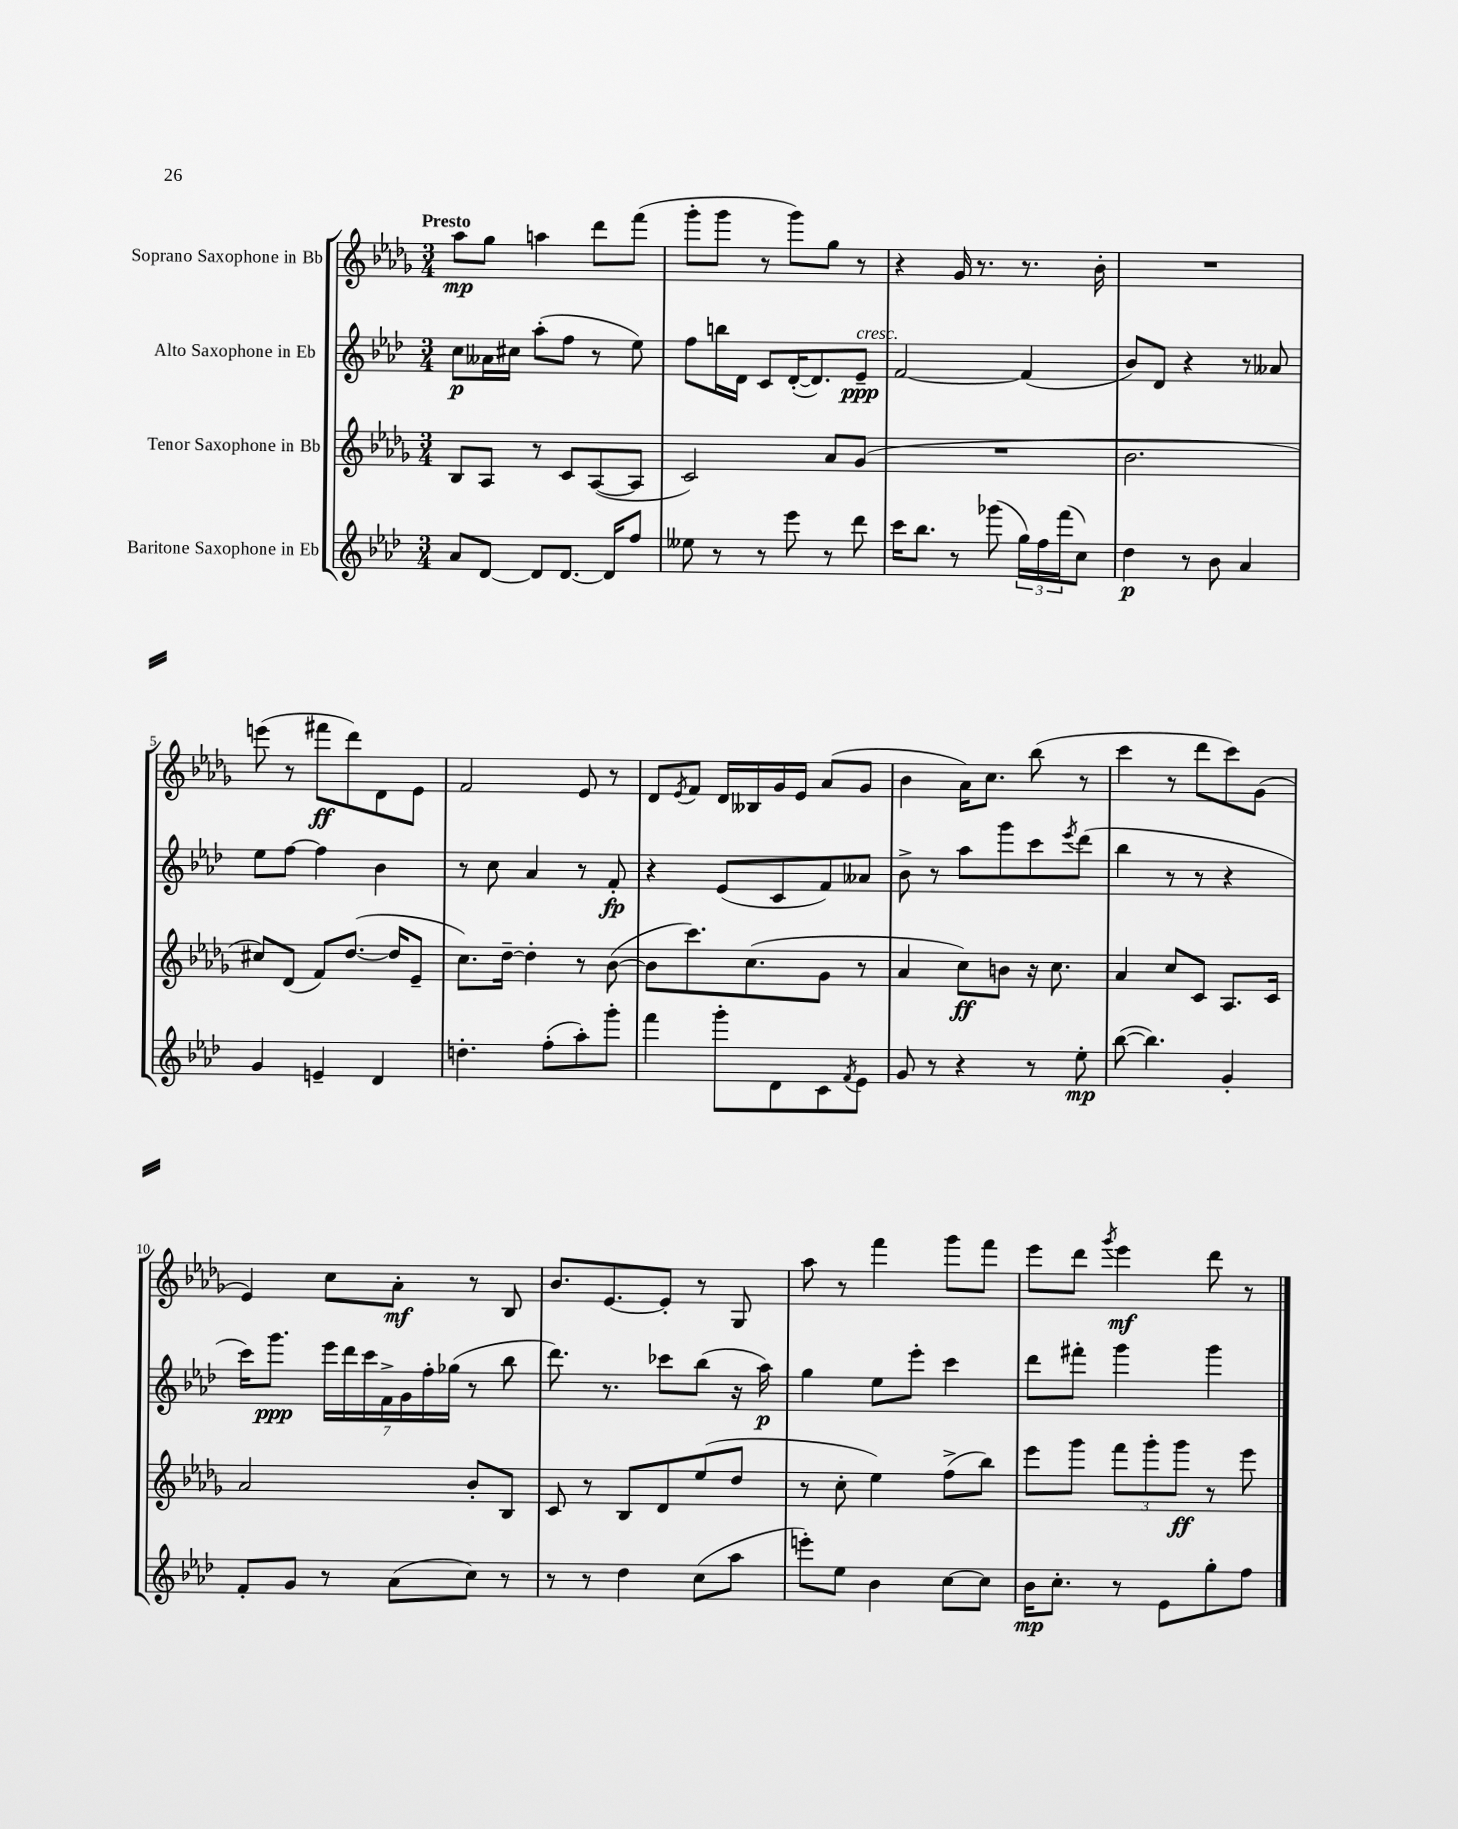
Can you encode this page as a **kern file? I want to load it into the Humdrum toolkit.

**kern	**kern	**kern	**kern
*staff4	*staff3	*staff2	*staff1
*clefG2	*clefG2	*clefG2	*clefG2
*k[b-e-a-d-]	*k[b-e-a-d-g-]	*k[b-e-a-d-]	*k[b-e-a-d-g-]
*M3/4	*M3/4	*M3/4	*M3/4
8a-	8B-	8cc	8aa-
[8d-	8A-	16a--	8gg-
.	.	16cc#	.
8d-]	8r	(8aa-'	4aa
[8.d-	8c	8ff	.
.	([8A-	8r	8ddd-
16d-]	.	.	.
8ff	8A-]	8ee-)	(8fff
=	=	=	=
8ee--	2c)	8ff	8ggg-'
8r	.	16bb	8ggg-
.	.	16d-	.
8r	.	8c	8r
8eee-	.	([16d-'	8ggg-)
.	.	8.d-])	.
8r	8a-	.	8gg-
8ddd-	(8g-	8e-~	8r
=	=	=	=
16ccc	2.r	[2f	4r
8.bb-	.	.	.
8r	.	.	16g-
.	.	.	8.r
(8ggg-	.	.	.
24gg)	.	(4f]	8.r
24ff	.	.	.
(24fff	.	.	.
8cc)	.	.	.
.	.	.	16b-'
=	=	=	=
4dd-	2.b-	8b-)	2.r
.	.	8d-	.
8r	.	4r	.
8b-	.	.	.
4a-	.	8r	.
.	.	8a--	.
=	=	=	=
4g	8cc#)	8ee-	(8eee
.	(8d-	[8ff	8r
4e~	8f)	4ff]	8fff#
.	([8.dd-	.	8ddd-)
4d-	.	4b-	8d-
.	16dd-]	.	.
.	8e-~	.	8e-
=	=	=	=
4.dd'	8.cc)	8r	2f
.	.	8cc	.
.	[16dd-~	.	.
.	4dd-']	4a-	.
(8ff'	.	.	.
8aa-')	8r	8r	8e-
8ggg'	([8b-	8f'	8r
=	=	=	=
4fff	8b-]	4r	8d-
.	.	.	8qe-
.	8.ccc)	.	8f
8ggg'	.	(8e-	16d-
.	(8.cc	.	16B--
8d-	.	8c	16g-
.	.	.	16e-
8c	8g-	8f)	(8a-
8qf	.	.	.
8e-	8r	8a--	8g-
=	=	=	=
8g	4a-	8b-^	4b-
8r	.	8r	.
4r	8cc)	8aa-	16a-)
.	.	.	8.cc
.	8b	8ggg	.
8r	16r	8ccc	(8bb-
.	8.cc	.	.
.	.	8qeee-	.
8ee-'	.	(8ddd-	8r
=	=	=	=
([8bb-	4a-	4bb-	4ccc
4.bb-])	.	.	.
.	8cc	8r	8r
.	8c	8r	8ddd-
4g'	8.A-	4r	8ccc)
.	.	.	(8g-
.	16c	.	.
=	=	=	=
8f'	2a-	16ccc)	4e-)
.	.	8.ggg	.
8g	.	.	.
8r	.	28eee-	8cc
.	.	28ddd-	.
.	.	28ccc	.
.	.	28f^	.
(8a-	.	.	8a-'
.	.	28g	.
.	.	28ff'	.
.	.	(28gg-	.
8cc)	8b-'	8r	8r
8r	8B-	8bb-	8B-
=	=	=	=
8r	8c	8.ddd-)	8.b-
8r	8r	.	.
.	.	8.r	[8.e-
4dd-	8B-	.	.
.	8d-	8ccc-	8e-']
(8cc	(8ee-	(8bb-	8r
8aa-	8dd-	16r	8G-
.	.	16aa-)	.
=	=	=	=
8eee')	8r	4gg	8aa-
8ee-	8cc'	.	8r
4b-	4ee-)	8ee-	4fff
.	.	8eee-'	.
[8cc	(8ff^	4ccc	8ggg-
8cc]	8bb-)	.	8fff
=	=	=	=
16b-	8eee-	8ddd-	8eee-
8.cc'	.	.	.
.	8ggg-	8fff#'	8ddd-
.	.	.	8qggg-
8r	12fff	4ggg	4eee-
.	12ggg-'	.	.
8e-	.	.	.
.	12ggg-	.	.
8gg'	8r	4ggg	8ddd-
8ff	8eee-	.	8r
==	==	==	==
*-	*-	*-	*-
